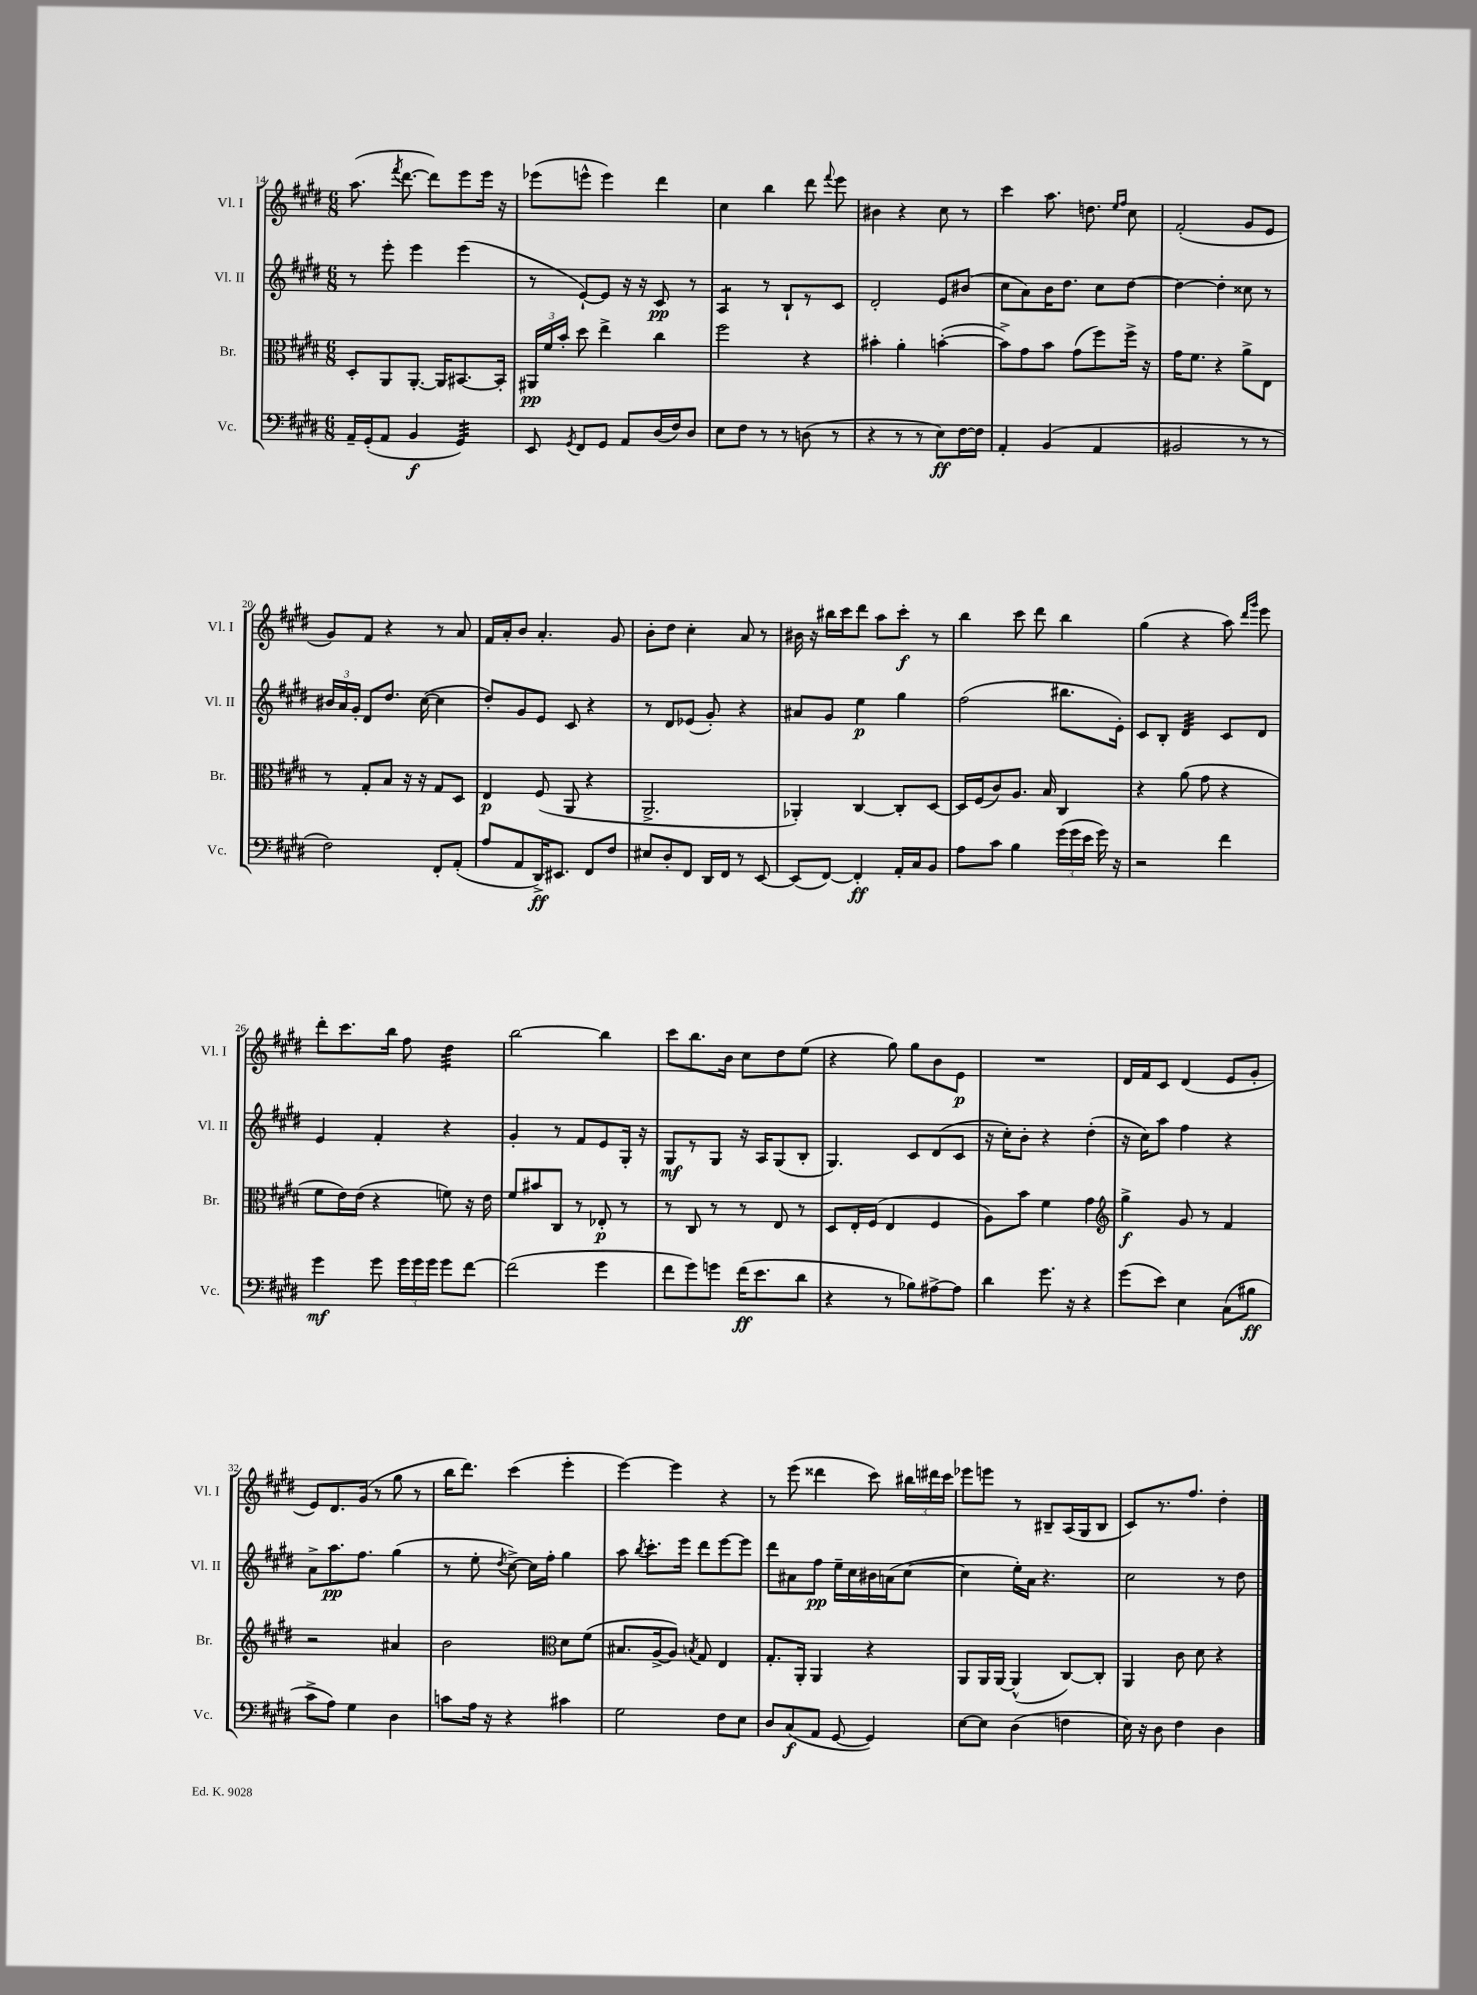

**kern	**kern	**kern	**kern
*staff4	*staff3	*staff2	*staff1
*clefF4	*clefC3	*clefG2	*clefG2
*k[f#c#g#d#]	*k[f#c#g#d#]	*k[f#c#g#d#]	*k[f#c#g#d#]
*M6/8	*M6/8	*M6/8	*M6/8
16AA~	8D#'	8r	(8.aa
(16GG#'	.	.	.
8AA	8AA	8eee'	.
.	.	.	8qfff#
.	.	.	[8.ddd#
4BB	[8.AA'	4eee	.
.	.	.	8ddd#])
.	16AA]	.	.
4GG#)	[8.BB#	(4eee	8eee
.	.	.	16eee
.	16BB#']	.	16r
=	=	=	=
8EE	24AA#	8r	(8eee-
.	24f#	.	.
.	24b'	.	.
8qGG#	.	.	.
8FF#	8dd#	[8e`)	8eee^^
8GG#	4ee^	8e]	4eee)
8AA	.	16r	.
.	.	16r	.
(16D#	4cc#	8c#	4ddd#
16F#)	.	.	.
8D#	.	8r	.
=	=	=	=
8E	2ff#	4A	4cc#
8F#	.	.	.
8r	.	8r	4bb
8r	.	8B`	.
(8D	4r	8r	8ddd#
.	.	.	8qqfff#
8r	.	8c#	8eee
=	=	=	=
4r	4b#'	2d#'	4b#
8r	4a'	.	4r
8r	.	.	.
8E)	([4b'	8e	8cc#
[16F#	.	(8b#	8r
16F#]	.	.	.
=	=	=	=
4AA'	8b^])	8cc#	4ccc#
.	8g#	8a)	.
(4BB	8b	16b	8.aa
.	.	8.dd#	.
.	(8g#	.	.
.	.	.	8.dd
4AA	8ff#)	8cc#	.
.	.	.	16qqee
.	.	.	16qqff#
.	16ff#^	[8dd#	8cc#
.	16r	.	.
=	=	=	=
2BB#	16g#	4dd#_	(2f#'
.	8.f#	.	.
.	4r	4dd#']	.
8r	8a^	8cc##	8g#
8r	8E	8r	8e
=	=	=	=
2F#)	8r	24b#	8g#)
.	.	24a	.
.	.	24g#'	.
.	8G#'	8d#	8f#
.	8B	8.dd#	4r
.	16r	.	.
.	16r	([16cc#	.
8FF#'	8G#	4cc#]	8r
(8AA'	8D#	.	8a
=	=	=	=
8A	4E	8dd#')	16f#
.	.	.	16a'
8AA	.	8g#	8b
16DD#^)	(8F#	8e	4.a'
8.EE#	.	.	.
.	8AA	8c#	.
8FF#	4r	4r	.
8F#	.	.	8g#
=	=	=	=
8E#	2.AA^	8r	8b'
8D#'	.	8d#	8dd#
8FF#	.	(8e-	4cc#'
16DD#	.	8g#')	.
16FF#	.	.	.
8r	.	4r	8a
[8EE	.	.	8r
=	=	=	=
(8EE]	4AA-')	8a#	16b#
.	.	.	16r
[8FF#)	.	8g#	16bb#
.	.	.	16ccc#
4FF#']	[4C#	4ee	8ddd#
.	.	.	8aa
16AA'	8C#']	4gg#	8ccc#'
16C#	.	.	.
8BB	[8D#	.	8r
=	=	=	=
8A	16D#]	(2ff#	4bb
.	(16F#	.	.
8c#	8c#)	.	.
4B	8.A	.	8ccc#
.	.	.	8ddd#
.	16B	.	.
(24g#	4C#	8.bb#	4bb
24g#	.	.	.
24e	.	.	.
16g#)	.	.	.
16r	.	16e')	.
=	=	=	=
2r	4r	8c#	(4gg#
.	.	8B'	.
.	(8a	4d#	4r
.	8g#	.	.
4f#	4r	8c#	8aa)
.	.	.	16qqddd#
.	.	.	16qqggg#
.	.	8d#	8eee
=	=	=	=
4g#	8f#	4e	8ddd#'
.	16e)	.	8.ccc#
.	(16e	.	.
8g#	4r	4f#'	.
.	.	.	16bb
24g#	.	.	8ff#
24g#	.	.	.
24g#	.	.	.
8g#	8f)	4r	4dd#
[8f#	16r	.	.
.	16e	.	.
=	=	=	=
(2f#]	8f#	4g#'	[2bb
.	8b#	.	.
.	8C#	8r	.
.	8r	8f#	.
4g#	8E-'	8e	4bb]
.	8r	16G#'	.
.	.	16r	.
=	=	=	=
8f#	8r	8G#	8ccc#
8g#)	8C#	8r	8.bb
8g	8r	8G#	.
.	.	.	16b
(16f#	8r	16r	8cc#
8.e	.	16A	.
.	8E	(8G#	8dd#
8d#	8r	8B'	(8ee
=	=	=	=
4r	8D#	4.G#)	4r
.	16E'	.	.
.	(16F#	.	.
8r	4E	.	8gg#)
8B-)	.	8c#	8gg#
[8A#^	4F#	(8d#	8b
8A#]	.	8c#	8e
=	=	=	=
4d#	8A)	16r	2.r
.	.	16cc#')	.
.	8b	8b'	.
8.g#	4f#	4r	.
16r	.	.	.
4r	4g#	(4dd#'	.
=	=	=	=
*	*clefG2	*	*
(8g#	4gg#^	16r	16d#
.	.	16cc#)	16f#
8e)	.	8aa	8c#
4E	8g#	4ff#	(4d#
.	8r	.	.
(8C#	4f#	4r	8e
8B#	.	.	8g#'
=	=	=	=
8c#^	2r	8a^	8e)
8A)	.	8.aa	8.d#
4G#	.	.	.
.	.	8.ff#	(16g#
.	.	.	8r
4D#	4a#	(4gg#	8gg#
.	.	.	8r
=	=	=	=
8c	2b	8r	16bb
.	.	.	8.ddd#)
16A	.	8ee'	.
16r	.	.	.
.	.	8qdd#	.
4r	.	[8cc#^)	(4ccc#
.	.	16cc#]	.
.	.	16ff#'	.
*	*clefC3	*	*
4c#	8d#	4gg#	4eee'
.	(8f#	.	.
=	=	=	=
2G#	8.B#	8aa	[4eee)
.	.	8qbb	.
.	.	8.ccc#'	.
.	[16A^	.	.
.	8A])	.	4eee]
.	.	16eee	.
.	8qB	.	.
.	8G#	8ddd#	.
8F#	4E	[8eee	4r
8E	.	8eee]	.
=	=	=	=
8D#	8.G#'	8ddd#	8r
(8C#	.	8a#	(8eee
.	16AA'	.	.
8AA	4AA	8ff#	4ddd##
[8GG#	.	16ee~	.
.	.	16cc#	.
4GG#])	4r	16b#	8ccc#)
.	.	(16a	.
.	.	[8cc#	24bb#
.	.	.	24ddd#
.	.	.	24ccc#
=	=	=	=
[8E	8AA	4cc#]	8eee-
8E]	16AA	.	8eee
.	[16AA	.	.
(4D#	(4AA^^]	16ee')	8r
.	.	16a	.
.	.	4.r	8B#~
4F	[8C#)	.	(16A
.	.	.	16G#
.	8C#']	.	8B#
=	=	=	=
16E)	4AA	2cc#	8c#)
16r	.	.	.
8D#	.	.	8.r
4F#	8c#	.	.
.	.	.	8.ff#
.	8d#	.	.
4D#	4r	8r	4dd#'
.	.	8dd#	.
==	==	==	==
*-	*-	*-	*-
